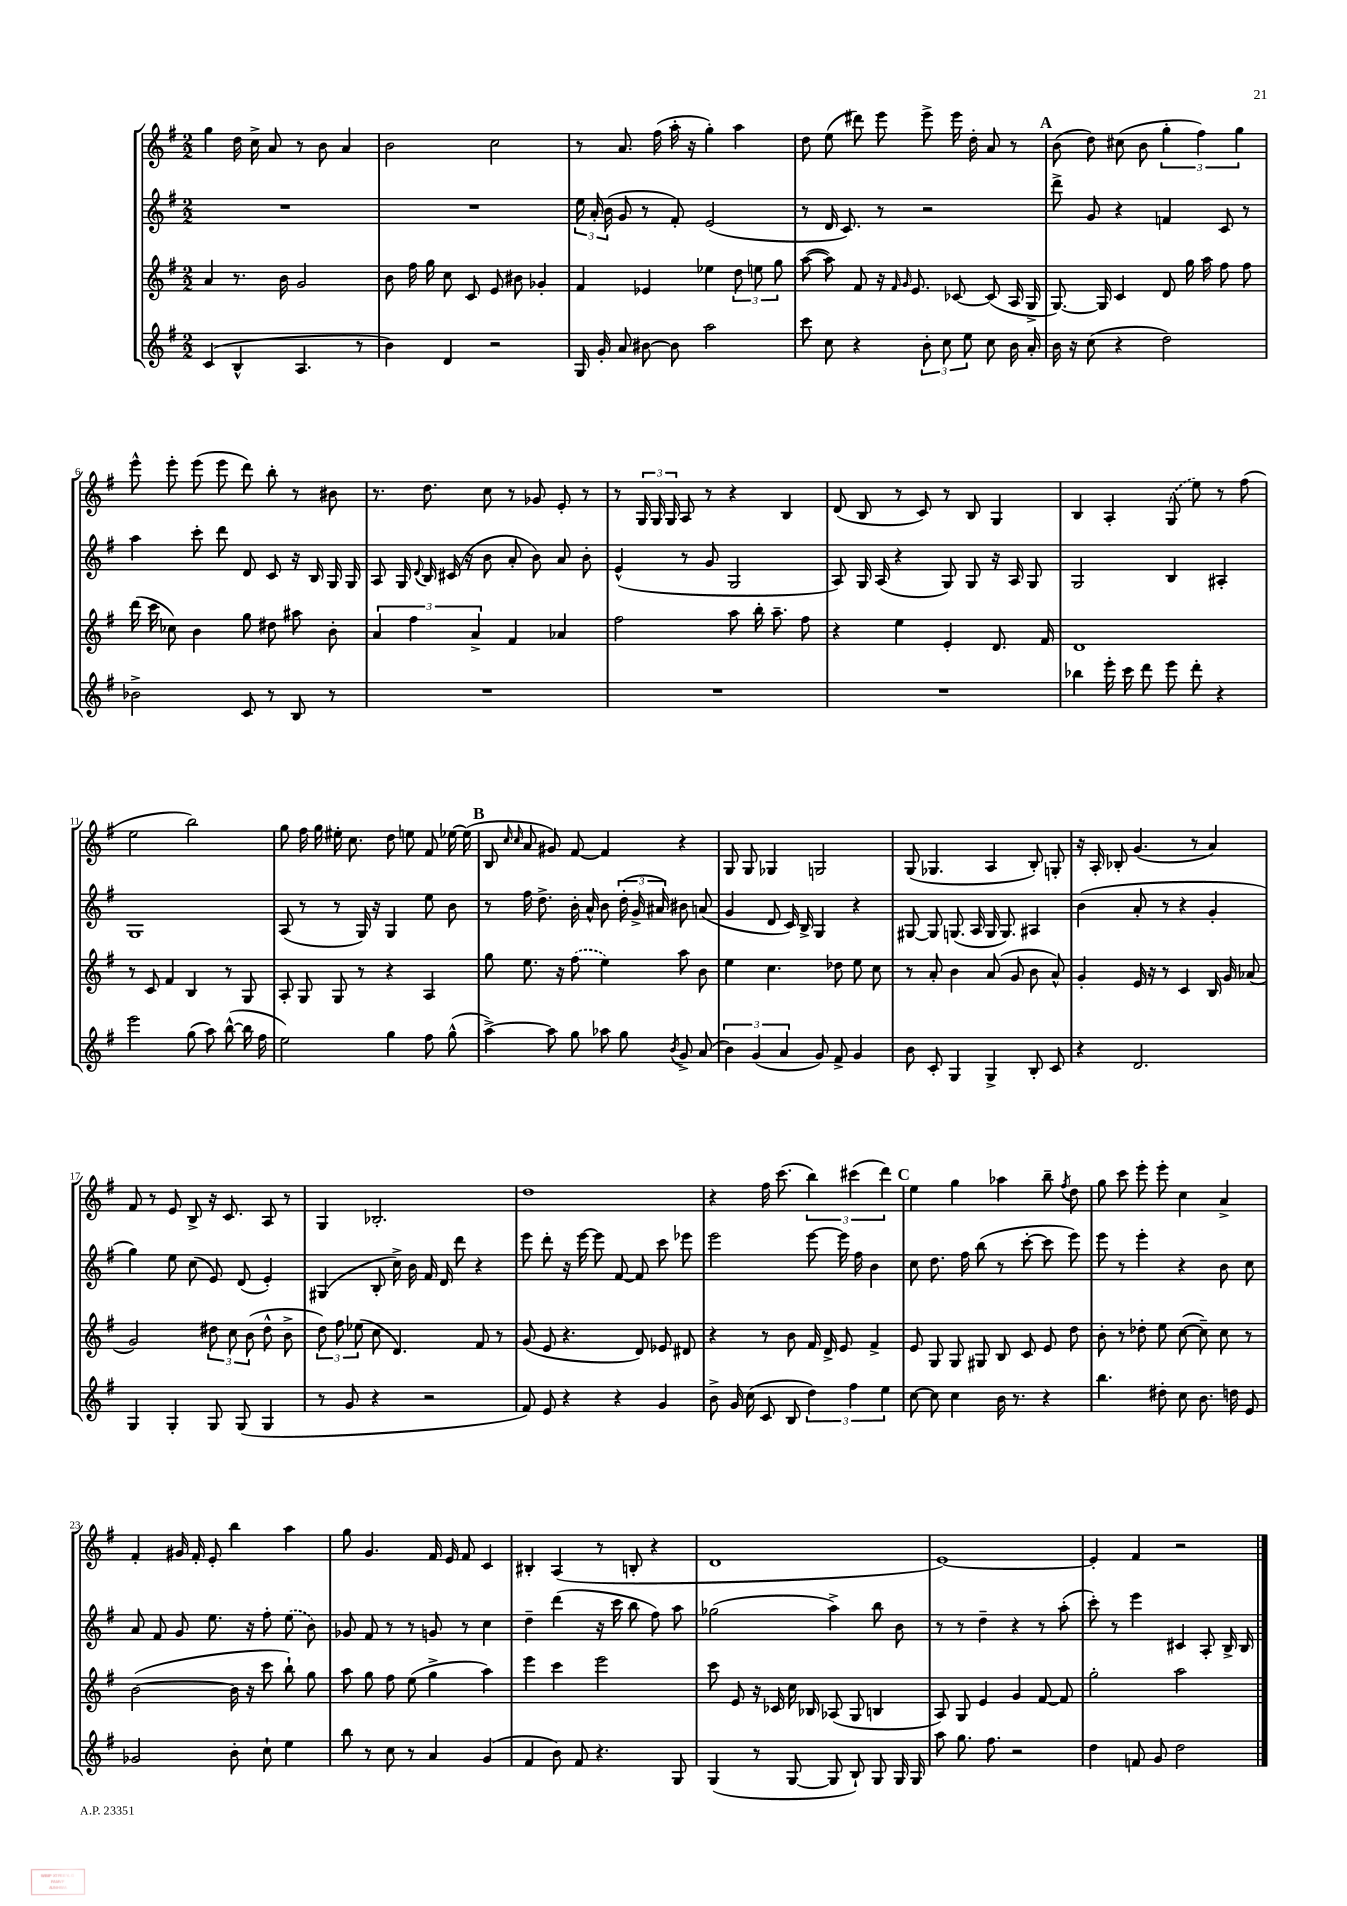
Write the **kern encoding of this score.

**kern	**kern	**kern	**kern
*part4	*part3	*part2	*part1
*staff4	*staff3	*staff2	*staff1
*clefG2	*clefG2	*clefG2	*clefG2
*k[f#]	*k[f#]	*k[f#]	*k[f#]
*M2/2	*M2/2	*M2/2	*M2/2
=1	=1	=1	=1
(4c/	4a/	1r	4gg\
4B^^/	8.r	.	16dd\
.	.	.	16cc^\
.	.	.	8a/
.	16b\	.	.
4.A/	2g/	.	8r
.	.	.	8b\
.	.	.	4a/
8r	.	.	.
=2	=2	=2	=2
4b\)	8b\	1r	2b\
.	16ff#\	.	.
.	16gg\	.	.
4d/	8cc\	.	.
.	8c/	.	.
2r	8e/	.	2cc\
.	8b#X\	.	.
.	4g-X'/	.	.
=3	=3	=3	=3
16G/	4f#/	24ee\	8r
.	.	24a'/	.
16g'/	.	.	.
.	.	(24b\	.
8a/	.	8g/	8.a/
[8b#X\	4e-X/	8r	.
.	.	.	(16ff#\
8b#\]	.	8f#'/)	16aa'\
.	.	.	16r
2aa\	4ee-X\	(2e/	4gg'\)
.	12dd\	.	4aa\
.	12een\	.	.
.	12gg\	.	.
=4	=4	=4	=4
8ccc\	([8aa\	8r	8dd\
8cc\	8aa\])	16d/	(8ee\
.	.	8.c/)	.
4r	8f#/	.	8ddd#X\)
.	16r	8r	8eee\
.	16qqf#/	.	.
.	16qqg/	.	.
.	8.e/	.	.
12b'\	.	2r	8eee^\
12cc\	.	.	.
.	[8c-X/	.	16eee\
12ee\	.	.	.
.	.	.	16dd'\
8cc\	(8c-/]	.	8a/
16b\	16A/	.	8r
16a'/	16G^/	.	.
!!LO:REH:place=s1:t=A
=5	=5	=5	=5
16b\	[8.G/)	8ddd^\	(8b\
16r	.	.	.
(8cc\	.	8g/	8dd\)
.	16G/]	.	.
4r	4c/	4r	(8cc#X\
.	.	.	8b\
2dd\)	8d/	4fn/	6gg'\
.	16gg\	.	.
.	.	.	6ff#\)
.	16aa\	.	.
.	8ff#\	8c/	.
.	.	.	6gg\
.	8ff#\	8r	.
!!LO:LB:g=z
=6	=6	=6	=6
2b-X^\	(16ddd\	4aa\	8eee^^\
.	16ccc\	.	.
.	8cc-X\)	.	8eee'\
.	4b\	8ccc'\	(8eee\
.	.	8ddd\	8eee\
8c/	8gg\	8d/	8ddd\)
8r	8dd#X\	8c/	8bb'\
8B/	8aa#X\	16r	8r
.	.	16B/	.
8r	8b'\	16G/	8b#X\
.	.	16G/	.
=7	=7	=7	=7
1r	6a/	8A/	8.r
.	.	16G/	.
.	6ff#\	.	.
.	.	8qqd/	.
.	.	16B/	8.dd\
.	.	(16c#X/	.
.	.	16r	.
.	6a^/	.	.
.	.	8b\	8cc\
.	4f#/	8a'/	8r
.	.	8b\)	8g-X/
.	4a-X/	8a/	8e'/
.	.	8b'\	8r
=8	=8	=8	=8
1r	2ff#\	(4e^^/	8r
.	.	.	24G/
.	.	.	24G/
.	.	.	24G/
.	.	8r	8A/
.	.	8g/	8r
.	8aa\	2G/	4r
.	16bb'\	.	.
.	8.aa~\	.	.
.	.	.	4B/
.	8ff#\	.	.
=9	=9	=9	=9
1r	4r	8A/)	(8d/
.	.	16G/	8B/
.	.	(16A/	.
.	4ee\	4r	8r
.	.	.	8c/)
.	4e'/	8G/)	8r
.	.	8G/	8B/
.	8.d/	16r	4G/
.	.	16A/	.
.	.	8G/	.
.	16f#/	.	.
=10	=10	=10	=10
4bb-X\	1d	2G/	4B/
16eee'\	.	.	4A'/
16ccc\	.	.	.
8ddd\	.	.	.
8eee\	.	4B/	(8G/
8ddd'\	.	.	8ee\)
4r	.	4A#X'/	8r
.	.	.	(8ff#\
!!LO:LB:g=z
=11	=11	=11	=11
2eee\	8r	1G	2ee\
.	8c/	.	.
.	4f#/	.	.
(8gg\	4B/	.	2bb\)
8aa\)	.	.	.
([8bb^^\	8r	.	.
16bb\]	8G/	.	.
16ff#\	.	.	.
=12	=12	=12	=12
2ee\)	8A'/	(8A/	8gg\
.	8G/	8r	16ff#\
.	.	.	16gg\
.	8G/	8r	16ee#X'\
.	.	.	8.cc\
.	8r	16G/)	.
.	.	16r	.
4gg\	4r	4G/	8dd\
.	.	.	8een\
8ff#\	4A/	8ee\	8f#/
(8gg^^\	.	8b\	[16ee-X\
.	.	.	(16ee-\]
!!LO:REH:place=s1:t=B
=13	=13	=13	=13
[4aa^\)	8gg\	8r	8B/
.	.	.	16qqcc/
.	.	.	16qqcc/
.	8.ee\	16ff#\	8a/
.	.	8.dd^\	.
8aa\]	.	.	8g#X/)
.	16r	.	.
8gg\	(8ff#\	16b'\	[8f#/
.	.	16a^^/	.
8aa-X\	4ee\)	8b\	4f#/]
8gg\	.	(24dd'\	.
.	.	24g^/	.
.	.	24a#X/)	.
8qb/	.	.	.
8g^/	8aa\	8b#X\	4r
(8a/	8b\	(8an/	.
=14	=14	=14	=14
6b\)	4ee\	4g/	8G/
.	.	.	8G/
(6g/	.	.	.
.	4.cc\	8d/	4G-X/
6a/	.	.	.
.	.	16c/)	.
.	.	16B^/	.
8g/)	.	4G/	2Gn/
8f#^/	8dd-X\	.	.
4g/	8ee\	4r	.
.	8cc\	.	.
=15	=15	=15	=15
8b\	8r	[8G#X/	(8G/
8c'/	8a'/	8G#/]	4.G-X/
4G/	4b\	(8.Gn/	.
.	.	16A/	.
4G^/	(8a/	16G/	4A/
.	.	8.G/)	.
.	8g/	.	.
8B'/	8b\	4A#X/	8B'/)
8c/	8a^^/)	.	8Gn'/
=16	=16	=16	=16
4r	4g'/	(4b\	16r
.	.	.	16A'/
.	.	.	8B-X'/
2.d/	16e/	8a'/	(4.g/
.	16r	.	.
.	8r	8r	.
.	4c/	4r	.
.	.	.	8r
.	16B/	4g'/	4a/)
.	16g/	.	.
.	(8a-X/	.	.
!!LO:LB:g=z
=17	=17	=17	=17
4G/	2g/)	4gg\)	8f#/
.	.	.	8r
4G'/	.	8ee\	8e/
.	.	(8cc\	8B^/
8G/	12dd#X\	8e/)	16r
.	.	.	8.c/
.	12cc\	.	.
(8G/	.	(8d/	.
.	(12b\	.	.
4G/	8dd#^^\	4e'/)	8A/
.	8b^\	.	8r
=18	=18	=18	=18
8r	12dd\)	(4G#X/	4G/
.	12ff#\	.	.
8g/	.	.	.
.	(12ee-X\	.	.
4r	8cc\	8B'/	2.B-X'/
.	4.d/)	16cc^\)	.
.	.	16b\	.
2r	.	16f#/	.
.	.	16d/	.
.	.	8ddd\	.
.	8f#/	4r	.
.	8r	.	.
=19	=19	=19	=19
8f#/)	(8g/	8eee\	1dd
8e/	8e/	8ddd'\	.
4r	4.r	16r	.
.	.	[16eee\	.
.	.	8eee\]	.
4r	.	[8f#/	.
.	8d/)	8f#/]	.
4g/	8e-X/	8ccc\	.
.	8d#X/	8eee-X\	.
=20	=20	=20	=20
8b^\	4r	2eee\	4r
16g/	.	.	.
(16cc\	.	.	.
8c/	8r	.	16ff#\
.	.	.	(8.ccc\
8B/	8b\	.	.
6dd\)	16f#/	[8eee\	6bb\)
.	16d^/	.	.
.	8e/	16eee\]	.
6ff#\	.	.	(6ccc#X\
.	.	16ff#\	.
.	4f#^/	4b\	.
6ee\	.	.	6ddd\)
!!LO:REH:place=s1:t=C
=21	=21	=21	=21
[8cc\	8e/	8cc\	4ee\
8cc\]	8G/	8.dd\	.
4cc\	8G/	.	4gg\
.	.	16ff#\	.
.	8G#X/	(8bb\	.
16b\	8B/	8r	4aa-X\
8.r	.	.	.
.	8c/	[8ccc'\	.
4r	8e/	8ccc\]	8bb~\
.	.	.	8qff#/
.	8dd\	8eee\)	8dd\
=22	=22	=22	=22
4.bb\	8b'\	8eee\	8gg\
.	8r	8r	8ccc\
.	8dd-X'\	4eee'\	8eee'\
8dd#X'\	8ee\	.	8eee'\
8cc\	([8cc\	4r	4cc\
8.b\	8cc~\])	.	.
.	8cc\	8b\	4a^/
16ddn\	.	.	.
8e/	8r	8cc\	.
!!LO:LB:g=z
=23	=23	=23	=23
2g-X/	([2b\	8a/	4f#'/
.	.	8f#/	.
.	.	8g/	16g#X/
.	.	.	16f#'/
.	.	8.ee\	8e'/
8b'\	16b\]	.	4bb\
.	16r	16r	.
8cc`\	8ccc\	8ff#'\	.
4ee\	8bb`\)	(8ee\	4aa\
.	8gg\	8b\)	.
=24	=24	=24	=24
8bb\	8aa\	8g-X/	8gg\
8r	8gg\	8f#/	4.g/
8cc\	8ff#\	8r	.
8r	(8ee\	8r	.
4a/	4gg^\	8gn/	16f#/
.	.	.	16e/
.	.	8r	8f#/
(4g/	4aa\)	4cc\	4c/
=25	=25	=25	=25
4f#/	4eee\	4dd~\	4B#X'/
8b\)	4ccc\	(4ddd\	(4A/
8f#/	.	.	.
4.r	2eee\	16r	8r
.	.	16ccc\	.
.	.	8bb\	8Bn'/
.	.	8ff#\)	4r
8G/	.	8aa\	.
=26	=26	=26	=26
(4G/	8ccc\	(2gg-X\	1d
.	8e/	.	.
8r	16r	.	.
.	16c-X/	.	.
[8G/	16cc\	.	.
.	16B-X/	.	.
8G/]	(8A-X/	4aa^\)	.
8B`/)	8G/	.	.
8G/	4Bn/	8bb\	.
16G/	.	8b\	.
16G/	.	.	.
=27	=27	=27	=27
8aa\	8A/)	8r	[1e)
8.gg\	8G/	8r	.
.	4e/	4dd~\	.
8.ff#\	.	.	.
2r	4g/	4r	.
.	[8f#/	8r	.
.	8f#/]	(8aa'\	.
=28	=28	=28	=28
4dd\	2gg'\	8ccc'\)	4e'/]
.	.	8r	.
8fn/	.	4eee\	4f#/
8g/	.	.	.
2dd\	2aa\	4c#X/	2r
.	.	8A'/	.
.	.	16B^/	.
.	.	16B/	.
==	==	==	==
*-	*-	*-	*-
